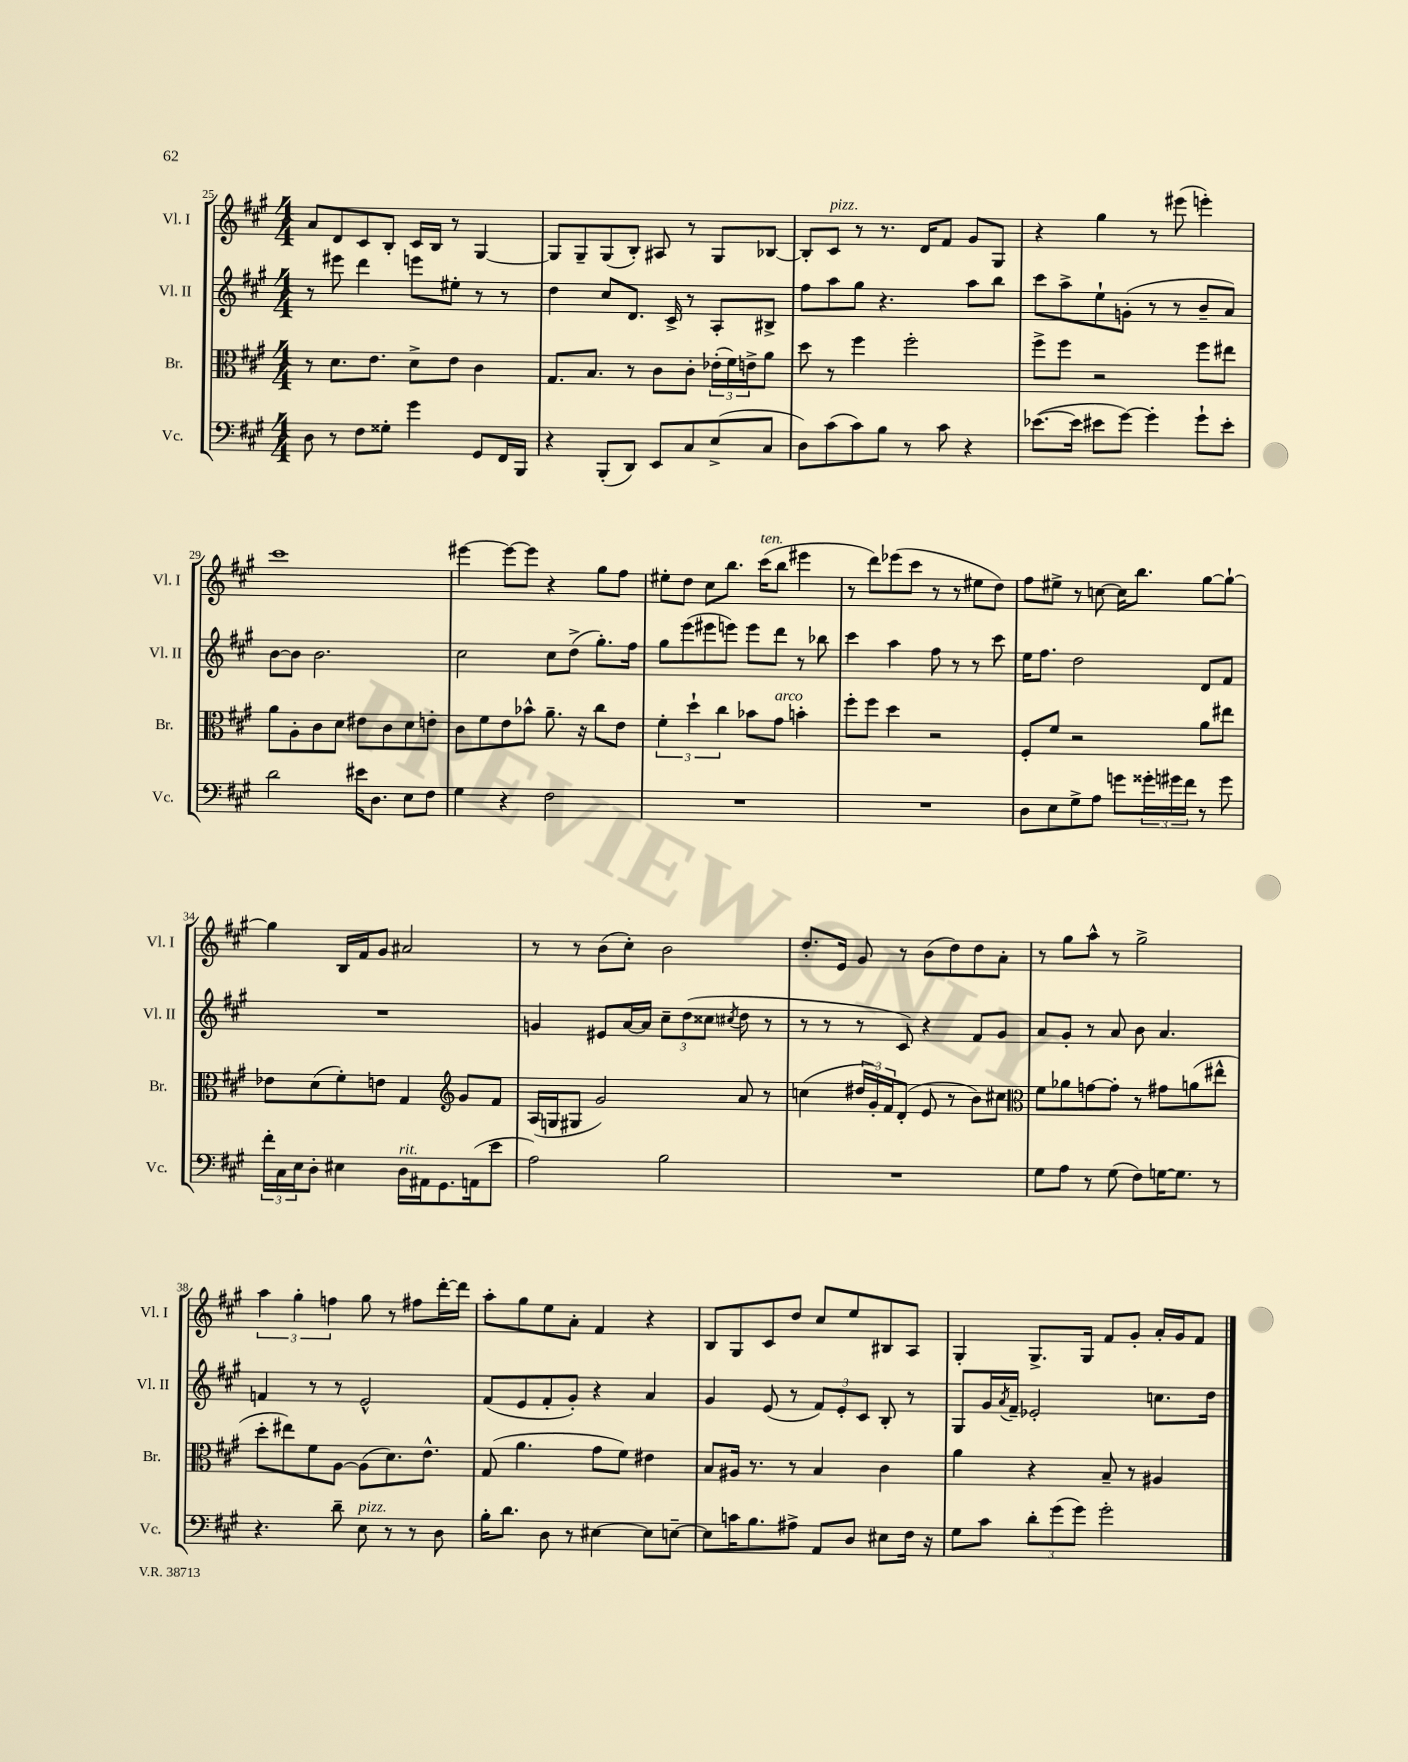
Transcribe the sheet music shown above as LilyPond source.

<<
\new StaffGroup <<
\new Staff = "s0" \with { instrumentName = "Vl. I" shortInstrumentName = "Vl. I" } {
    \clef treble \key a \major \numericTimeSignature \time 4/4
    a'8 d'8 cis'8 b8-. cis'16 b16 r8 gis4~ |
    gis8 gis8-- gis8( b8-.) ais8 r8 gis8 bes8~ |
    bes8-. cis'8^\markup { \italic "pizz." } r8 r8. d'16 fis'8 gis'8 gis8 |
    r4 gis''4 r8 eis'''8( e'''4-.) |
    cis'''1 |
    eis'''4~ eis'''8~ eis'''8 r4 gis''8 fis''8 |
    eis''8-. d''8 cis''8 b''8. cis'''16^\markup { \italic "ten." }( b''8 eis'''4 |
    r8 d'''8) ees'''8( cis'''8 r8 r8 eis''8 d''8) |
    fis''8 eis''8-> r8 c''8~ c''16 b''8. gis''8~ gis''8~-! |
    gis''4 b16 fis'16 gis'8 ais'2 |
    r8 r8 b'8( cis''8-.) b'2 |
    d''8.-. e'16 gis'8 r8 b'8( d''8) d''8 a'8-. |
    r8 gis''8 a''8-^ r8 gis''2-> |
    \tuplet 3/2 { a''4 gis''4-. f''4 } gis''8 r8 fis''8 d'''16~-. d'''16 |
    a''8-. gis''8 e''8 a'8-. fis'4 r4 |
    b8 gis8 cis'8 d''8 cis''8 e''8 bis8 a8 |
    gis4-. gis8.-> gis16 fis'8 gis'8-. a'16-. gis'16 fis'8 \bar "|." |
}
\new Staff = "s1" \with { instrumentName = "Vl. II" shortInstrumentName = "Vl. II" } {
    \clef treble \key a \major \numericTimeSignature \time 4/4
    r8 eis'''8 d'''4 e'''8 eis''8-. r8 r8 |
    d''4 cis''8 d'8. cis'16-> r8 a8-. bis8-> |
    fis''8 a''8 gis''8 r4. a''8 b''8 |
    cis'''8 a''8-> e''8-! g'8-.( r8 r8 b'8-- a'8) |
    b'8~ b'8 b'2. |
    cis''2 cis''8 d''8->( gis''8.-.) fis''16 |
    gis''8 e'''8( eis'''8 e'''8) e'''8 d'''8 r8 bes''8 |
    cis'''4 a''4 fis''8 r8 r8 cis'''8 |
    e''16 fis''8. d''2 d'8 fis'8 |
    R1 |
    g'4 eis'8 a'16~ a'16 \tuplet 3/2 { cis''8-- d''8( cisis''8 } \acciaccatura { cis''8 } d''8 r8 |
    r8 r8 r8 cis'8) r4 fis'8 gis'8 |
    a'8 gis'8-. r8 a'8 b'8 a'4. |
    f'4 r8 r8 e'2-^ |
    fis'8( e'8 fis'8-. gis'8-.) r4 a'4 |
    gis'4 e'8( r8 \tuplet 3/2 { fis'8) e'8-. cis'8 } b8-. r8 |
    gis8 gis'16 \acciaccatura { a'8 } fis'16-- ees'2-. c''8. d''16 \bar "|." |
}
\new Staff = "s2" \with { instrumentName = "Br." shortInstrumentName = "Br." } {
    \clef alto \key a \major \numericTimeSignature \time 4/4
    r8 d'8. e'8. d'8-> e'8 cis'4 |
    gis8. b8. r8 cis'8 cis'8-. \tuplet 3/2 { ees'16-.( fis'16) e'16-> } a'8 |
    d''8 r8 fis''4 fis''2-. |
    fis''8-> fis''8 r2 fis''8 eis''8 |
    a'8 a8-. cis'8 d'8 eis'8 cis'8 d'8 e'8-. |
    cis'8 fis'8 e'8 bes'8-^ a'8.-- r16 cis''8 e'8 |
    \tuplet 3/2 { fis'4-. d''4-! cis''4 } bes'8 gis'8^\markup { \italic "arco" } b'4-. |
    fis''8-. fis''8 d''4 r2 |
    fis8-. fis'8 r2 a'8 eis''8 |
    ees'8 d'8( fis'8-.) e'8 gis4 \clef treble gis'8 fis'8 |
    a16( g16 gis8 gis'2) a'8 r8 |
    c''4( \tuplet 3/2 { dis''16 gis'16-.) fis'16 } d'8-.( e'8 r8 b'8) cis''8 |
    \clef alto fis'8 aes'8 g'8~ g'8-. r8 gis'8 a'8( eis''8-^ |
    d''8-. eis''8) fis'8 a8~ a8( d'8.) e'8.-^ |
    gis8( a'4. gis'8 fis'8) eis'4 |
    b8 ais16 r8. r8 b4 cis'4 |
    a'4 r4 b8-- r8 ais4 \bar "|." |
}
\new Staff = "s3" \with { instrumentName = "Vc." shortInstrumentName = "Vc." } {
    \clef bass \key a \major \numericTimeSignature \time 4/4
    d8 r8 fis8 gisis8-. gis'4 gis,8 fis,16 b,,16 |
    r4 b,,8-.( d,8) e,8 cis8 e8->( cis8 |
    d8) cis'8( cis'8) b8 r8 cis'8 r4 |
    ees'8.~( ees'16 eis'8 gis'8~) gis'4-. gis'8-! eis'8-. |
    d'2 eis'16 d8. e8 fis8 |
    gis4 r4 fis2 |
    R1 |
    R1 |
    d8 e8 gis8-> a8 g'8 \tuplet 3/2 { gisis'16-. gis'16 fis'16 } r8 gis'8 |
    \tuplet 3/2 { fis'16-. cis16 e16 } d8-. eis4 d16^\markup { \italic "rit." } ais,16 gis,8. a,16( e'8 |
    a2) b2 |
    R1 |
    gis8 a8 r8 gis8( fis8) g16~ g8. r8 |
    r4. d'8-- e8^\markup { \italic "pizz." } r8 r8 d8 |
    b16-. d'8. d8 r8 eis4~ eis8 e8~-- |
    e8 c'16 b8. ais8-> a,8 d8 eis8 fis16 r16 |
    gis8 cis'8 \tuplet 3/2 { d'8-. gis'8( gis'8) } gis'2-. \bar "|." |
}
>>
>>
\layout { \context { \Score currentBarNumber = #25 } }
